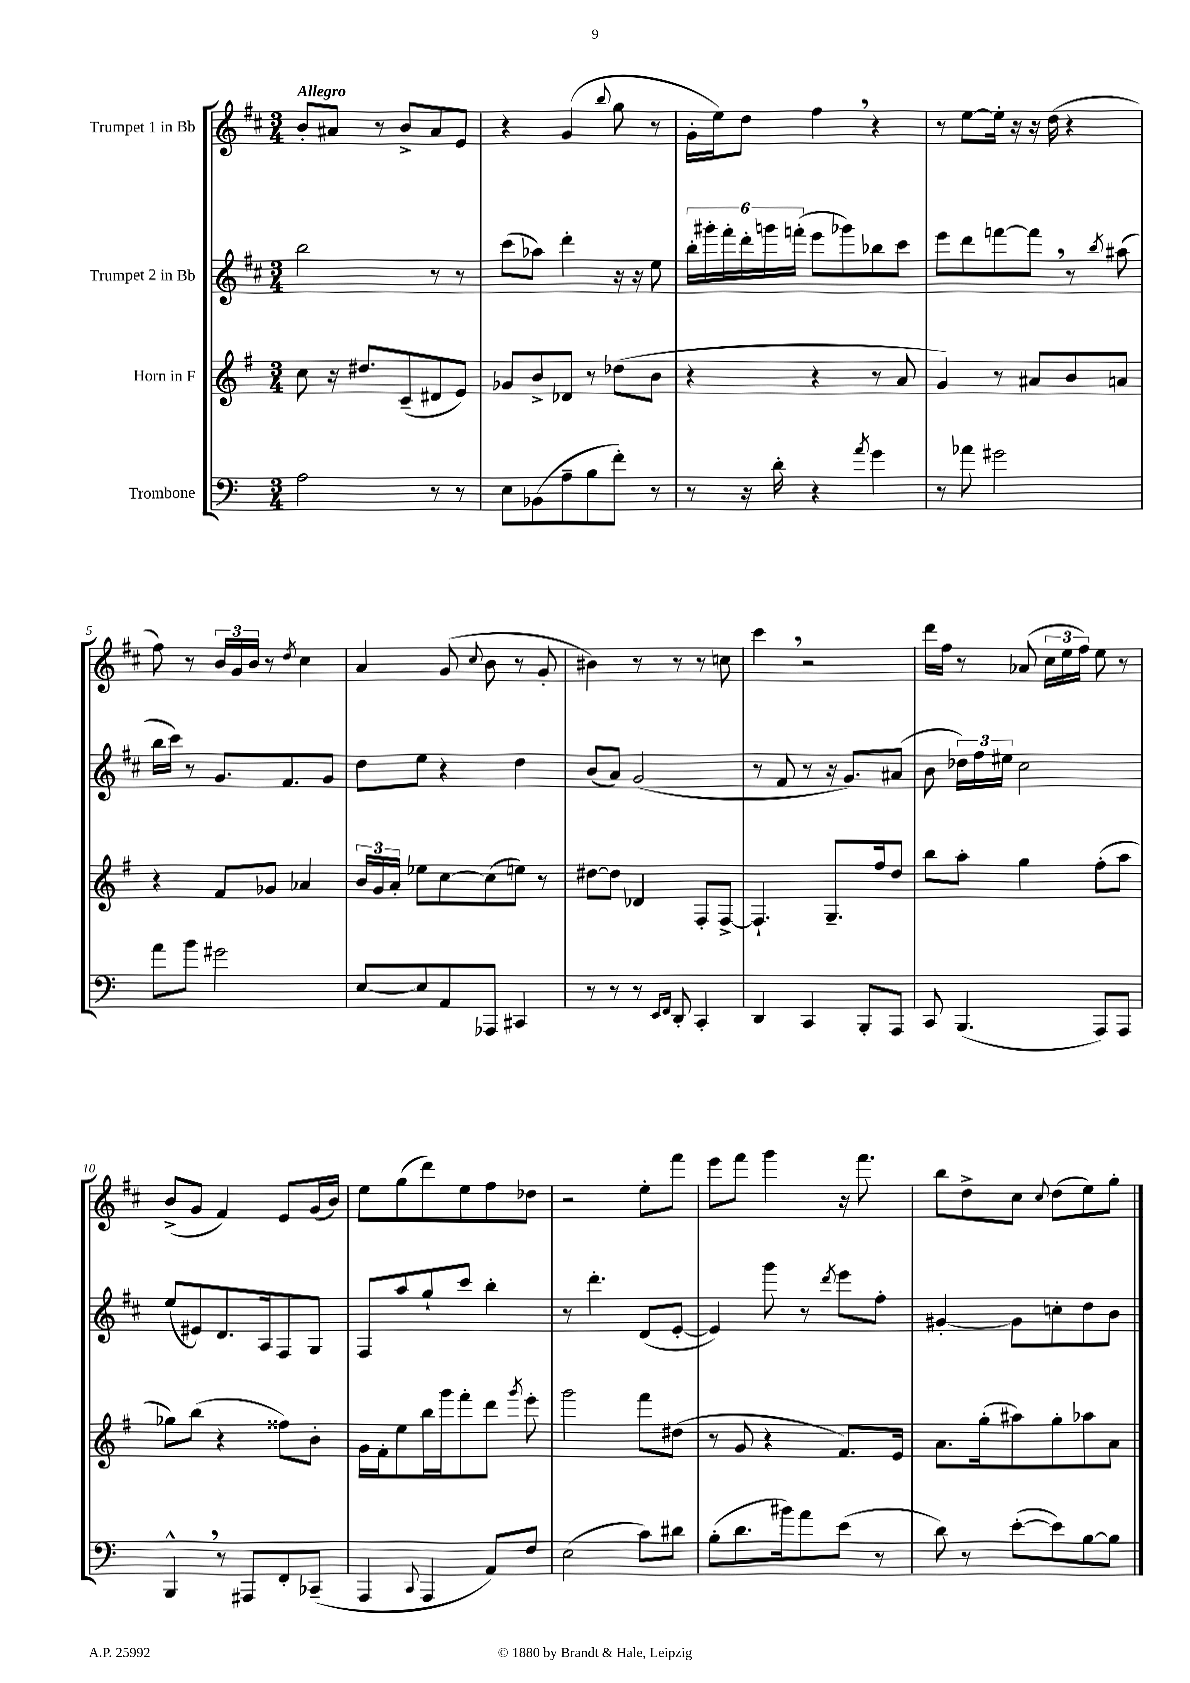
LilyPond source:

<<
\new StaffGroup <<
\new Staff = "s0" \with { instrumentName = "Trumpet 1 in Bb" } {
    \clef treble \key d \major \numericTimeSignature \time 3/4 \tempo "Allegro"
    \autoBeamOff b'8[-. ais'8] r8 b'8[-> ais'8 e'8] |
    r4 g'4( \appoggiatura { b''8 } g''8 r8 |
    g'16[-. e''16) d''8] fis''4 \breathe r4 |
    r8 e''8[~ e''16]-. r16 r16 d''16( r4 |
    fis''8) r8 \tuplet 3/2 { b'16[ g'16 b'16] } r8 \acciaccatura { d''8 } cis''4 |
    a'4 g'8( \appoggiatura { cis''8 } b'8 r8 g'8-. |
    bis'4) r8 r8 r8 c''8 |
    cis'''4 \breathe r2 |
    d'''16[ fis''16] r8 aes'8( \tuplet 3/2 { cis''16[ e''16 fis''16]) } e''8 r8 |
    b'8[->( g'8] fis'4) e'8[ g'16( b'16]) |
    e''8[ g''8( d'''8) e''8 fis''8 des''8] |
    r2 e''8[-. fis'''8] |
    e'''8[ fis'''8] g'''4 r16 fis'''8. |
    b''8[ d''8-> cis''8] \appoggiatura { cis''8 } d''8[( e''8) g''8]-. \bar "|." |
}
\new Staff = "s1" \with { instrumentName = "Trumpet 2 in Bb" } {
    \clef treble \key d \major \numericTimeSignature \time 3/4
    \autoBeamOff b''2 r8 r8 |
    cis'''8[( aes''8]) d'''4-. r16 r16 e''8 |
    \tuplet 6/4 { b''16[-. gis'''16-. fis'''16-. d'''16-. g'''16 f'''16]-.( } e'''8[ ges'''8) bes''8 cis'''8] |
    e'''8[ d'''8 f'''8~ f'''8] \breathe r8 \acciaccatura { b''8 } ais''8( |
    b''16[ cis'''16]) r8 g'8.[ fis'8. g'8] |
    d''8[ e''8] r4 d''4 |
    b'8[( a'8]) g'2( |
    r8 fis'8 r8 r16 g'8.[) ais'8]( |
    b'8 \tuplet 3/2 { des''16[) fis''16 eis''16] } cis''2 |
    e''8[( eis'8) d'8. a16 fis8 g8] |
    fis8[ a''8 g''8-! cis'''8] b''4-. |
    r8 d'''4.-. d'8[( e'8]~-. |
    e'4) g'''8 r8 \acciaccatura { d'''8 } e'''8[ fis''8]-. |
    gis'4~-. gis'8[ c''8-. d''8 b'8] \bar "|." |
}
\new Staff = "s2" \with { instrumentName = "Horn in F" } {
    \clef treble \key g \major \numericTimeSignature \time 3/4
    \autoBeamOff c''8 r16 dis''8.[ c'8--( dis'8 e'8]) |
    ges'8[ b'8-> des'8] r8 des''8[( b'8] |
    r4 r4 r8 a'8 |
    g'4) r8 ais'8[ b'8 a'8] |
    r4 fis'8[ ges'8] aes'4 |
    \tuplet 3/2 { b'16[ g'16 a'16]-. } ees''8[ c''8~ c''8( e''8]) r8 |
    dis''8[~ dis''8] des'4 fis8[-. fis8]~-> |
    fis4.-! g8.[-- fis''16 d''8] |
    b''8[ a''8]-. g''4 fis''8[-.( a''8] |
    ges''8[) b''8]( r4 fisis''8[) b'8]-. |
    g'16[ fis'16-. e''8 b''16 g'''16 fis'''8-. d'''8] \acciaccatura { g'''8 } e'''8-. |
    g'''2 fis'''8[ dis''8]( |
    r8 g'8 r4 fis'8.[) e'16] |
    a'8.[ g''16-.( ais''8) g''8-. aes''8 a'8] \bar "|." |
}
\new Staff = "s3" \with { instrumentName = "Trombone" } {
    \clef bass \key c \major \numericTimeSignature \time 3/4
    \autoBeamOff a2 r8 r8 |
    e8[ bes,8( a8-- b8 f'8]-.) r8 |
    r8 r16 d'16-. r4 \acciaccatura { a'8 } g'4 |
    r8 aes'8 gis'2 |
    a'8[ b'8] gis'2 |
    e8[~ e8 a,8 aes,,8] cis,4 |
    r8 r8 r8 \grace { e,16[ f,16] } d,8-. c,4-. |
    d,4 c,4 b,,8[-. a,,8] |
    c,8 b,,4.( a,,8[) a,,8] |
    b,,4-^ \breathe r8 ais,,8[ f,8-. ces,8]--( |
    a,,4 \appoggiatura { c,8 } a,,4 a,8[) f8] |
    e2( c'8[) dis'8] |
    b8[-.( d'8. bis'16) a'8 e'8]( r8 |
    d'8) r8 e'8[~-.( e'8) b8~ b8] \bar "|." |
}
>>
>>
